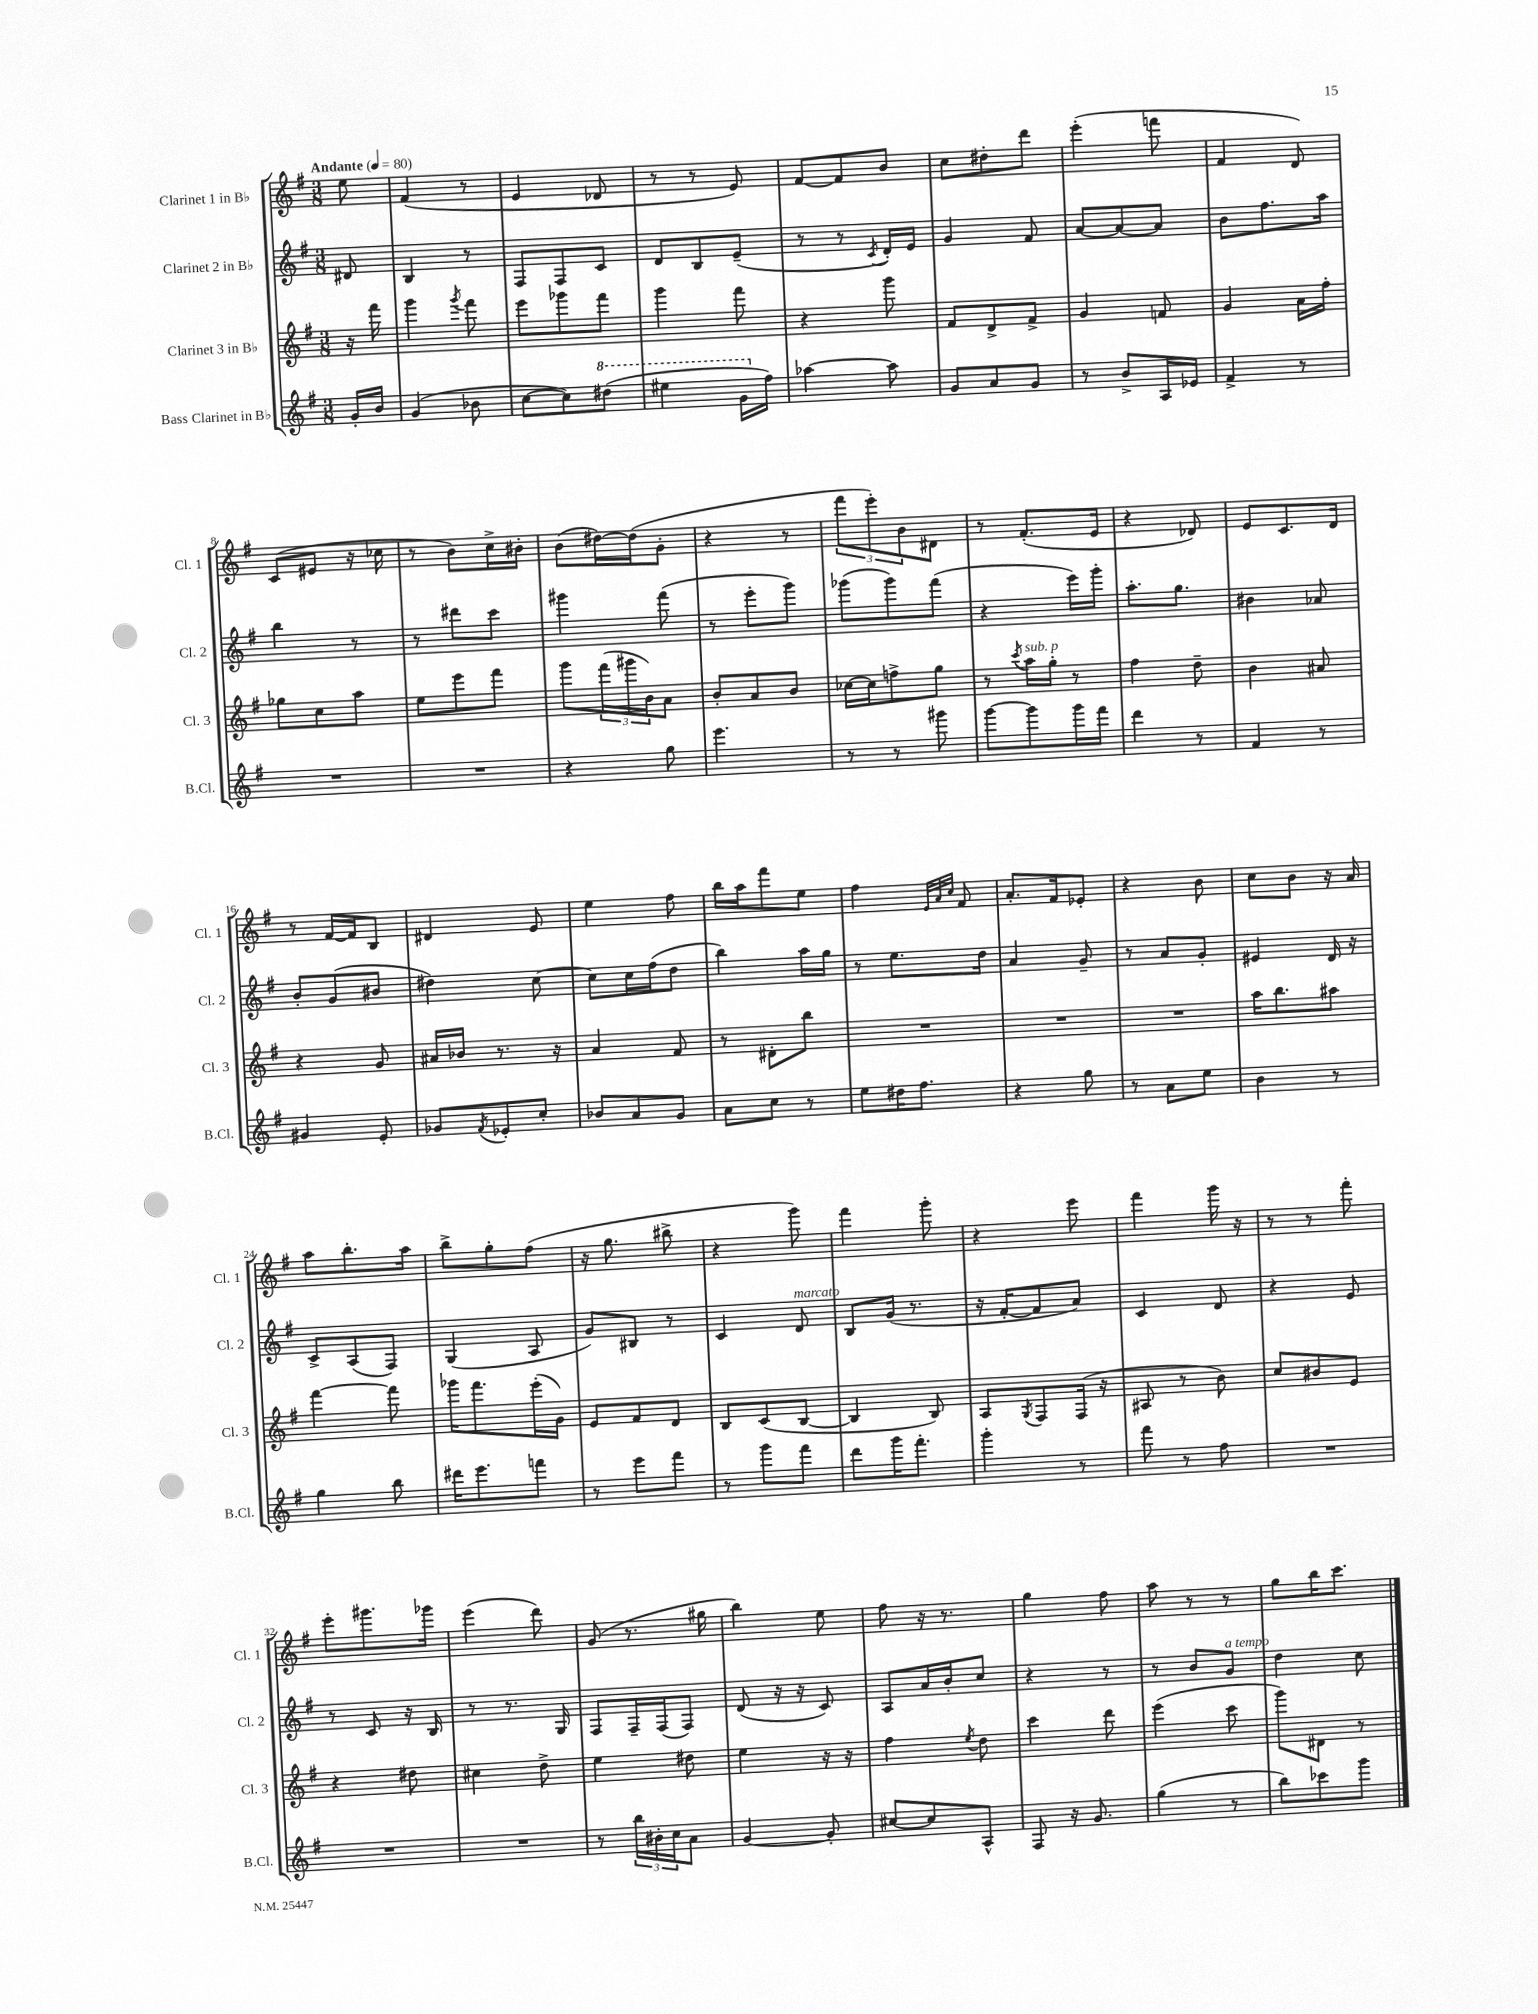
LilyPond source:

<<
\new StaffGroup <<
\new Staff = "s0" \with { instrumentName = "Clarinet 1 in Bb" shortInstrumentName = "Cl. 1" } {
    \clef treble \key g \major \numericTimeSignature \time 3/8 \partial 8 \tempo "Andante" 4 = 80
    e''8 |
    fis'4( r8 |
    e'4 des'8 |
    r8 r8 e'8) |
    fis'8~ fis'8 b'8 |
    c''8 dis''8-. d'''8 |
    e'''4-.( f'''8 |
    fis'4 d'8) |
    c'8( eis'8 r16 ces''16 |
    r8 b'8) c''16-> bis'16-. |
    b'8( dis''16~) dis''16( g'8-. |
    r4 r8 |
    \tuplet 3/2 { fis'''8 e'''8-.) b'8 } dis'8 |
    r8 fis'8.-.( e'16 |
    r4 des'8) |
    e'8 c'8. d'16 |
    r8 fis'16~ fis'16 b8 |
    dis'4 e'8 |
    e''4 fis''8 |
    b''16 a''16 fis'''8 e''8 |
    fis''4 \grace { e'32 a'32 c''32 } fis'8 |
    a'8.-. fis'16 ees'8-. |
    r4 b'8 |
    c''8 b'8 r16 a'16 |
    a''8 b''8.-. a''16 |
    b''8-> g''8-. fis''8( |
    r16 g''8. bis''8-> |
    r4 g'''8) |
    fis'''4 g'''8-. |
    r4 e'''8 |
    fis'''4 g'''16 r16 |
    r8 r8 fis'''8-. |
    e'''8-. gis'''8. ges'''16 |
    e'''4( d'''8) |
    g'8( r8. gis''16 |
    b''4) e''8 |
    fis''8 r16 r8. |
    g''4 fis''8 |
    a''8 r8 r8 |
    g''8 b''16 c'''8. \bar "|." |
}
\new Staff = "s1" \with { instrumentName = "Clarinet 2 in Bb" shortInstrumentName = "Cl. 2" } {
    \clef treble \key g \major \numericTimeSignature \time 3/8 \partial 8
    dis'8 |
    b4 r8 |
    fis8 fis8 c'8 |
    d'8 b8 e'8--( |
    r8 r8 \acciaccatura { c'8 } d'16-.) e'16 |
    g'4 fis'8 |
    a'8~ a'8~ a'8 |
    b'8 fis''8. a''16 |
    b''4 r8 |
    r8 dis'''8 c'''8 |
    gis'''4 fis'''8( |
    r8 e'''8-. g'''8) |
    ges'''8( ges'''8) fis'''8( |
    r4 e'''16) g'''16-. |
    a''8.-. g''8. |
    bis'4 aes'8 |
    b'8-. g'8( bis'8 |
    dis''4) c''8~ |
    c''8 c''16 fis''16( d''8 |
    b''4) a''16 g''16 |
    r8 e''8. d''16 |
    a'4 g'8-- |
    r8 a'8 g'8-. |
    eis'4 d'16 r16 |
    c'8-> a8( fis8) |
    g4( a8 |
    g'8) bis8 r8 |
    c'4 d'8^\markup { \italic "marcato" } |
    b8 g'16( r8. |
    r16 fis'16~-. fis'8 a'8) |
    c'4 d'8 |
    r4 e'8 |
    r8 c'8 r16 b16 |
    r8 r8. g16 |
    fis8 fis16-- fis16( fis8) |
    d'8( r16 r16 c'8) |
    a8 a'16 b'16-. c''8 |
    r4 r8 |
    r8 b'8 g'8^\markup { \italic "a tempo" } |
    d''4 c''8 \bar "|." |
}
\new Staff = "s2" \with { instrumentName = "Clarinet 3 in Bb" shortInstrumentName = "Cl. 3" } {
    \clef treble \key g \major \numericTimeSignature \time 3/8 \partial 8
    r16 fis'''16 |
    g'''4 \acciaccatura { g'''8 } fis'''8 |
    e'''8 ges'''8 fis'''8 |
    g'''4 fis'''8 |
    r4 g'''8 |
    fis'8 d'8-> fis'8-> |
    g'4 f'8 |
    g'4 a'16 fis''16-. |
    ges''8 c''8 a''8 |
    e''8 e'''8 fis'''8 |
    g'''8 \tuplet 3/2 { fis'''16( gis'''16 b'16) } a'8 |
    b'8-. a'8 b'8 |
    ces''16~ ces''16 f''8-> g''8 |
    r8 \acciaccatura { c'''8 } a''16^\markup { \italic "sub. p" } g''16-. r8 |
    fis''4 d''8-- |
    b'4 ais'8 |
    r4 g'8 |
    ais'16 bes'16 r8. r16 |
    a'4 fis'8 |
    r8 dis'8-. b''8 |
    R4. |
    R4. |
    R4. |
    a''16 b''8. ais''8 |
    fis'''4~ fis'''8 |
    ges'''16 fis'''8. e'''16-.( g'16) |
    e'8 fis'8 d'8 |
    b8 c'8( b8~ |
    b4 b8) |
    a8 \acciaccatura { g8 } fis8 fis16( r16 |
    ais8 r8 b'8) |
    c''8 bis'8 e'8 |
    r4 dis''8 |
    cis''4 d''8-> |
    e''4 dis''8 |
    e''4 r16 r16 |
    fis''4 \acciaccatura { e''8 } d''8 |
    c'''4 d'''8 |
    e'''4( c'''8 |
    g'''8) dis'8 r8 \bar "|." |
}
\new Staff = "s3" \with { instrumentName = "Bass Clarinet in Bb" shortInstrumentName = "B.Cl." } {
    \clef treble \key g \major \numericTimeSignature \time 3/8 \partial 8
    g'16-. b'16 |
    g'4( bes'8 |
    c''8~ c''8) \ottava #1 dis'''8( |
    eis'''4 g''16 \ottava #0 fis''16) |
    aes''4~ aes''8 |
    g'8 a'8 g'8 |
    r8 b'8-> a16 ees'16 |
    fis'4-> r8 |
    R4. |
    R4. |
    r4 g''8 |
    e'''4. |
    r8 r8 gis'''8 |
    g'''8~ g'''8 g'''16 fis'''16 |
    d'''4 r8 |
    fis'4 r8 |
    gis'4 e'8-. |
    ges'8 \acciaccatura { fis'8 } ees'8-. c''8-. |
    bes'8 a'8 g'8 |
    a'8 c''8 r8 |
    e''8 dis''16 fis''8. |
    r4 g''8 |
    r8 a'8 e''8 |
    b'4 r8 |
    g''4 b''8 |
    dis'''16 e'''8. f'''8 |
    r8 e'''8 fis'''8 |
    r8 g'''8 fis'''8 |
    d'''8 g'''16 fis'''8.-. |
    g'''4-. r8 |
    fis'''8 r8 fis''8 |
    R4. |
    R4. |
    R4. |
    r8 \tuplet 3/2 { b''16 bis'16-. c''16 } a'8 |
    g'4~ g'8-. |
    cis''8~ cis''8 a8-^ |
    fis8 r16 g'8. |
    g''4( r8 |
    b''8) ces'''8 g'''8 \bar "|." |
}
>>
>>
